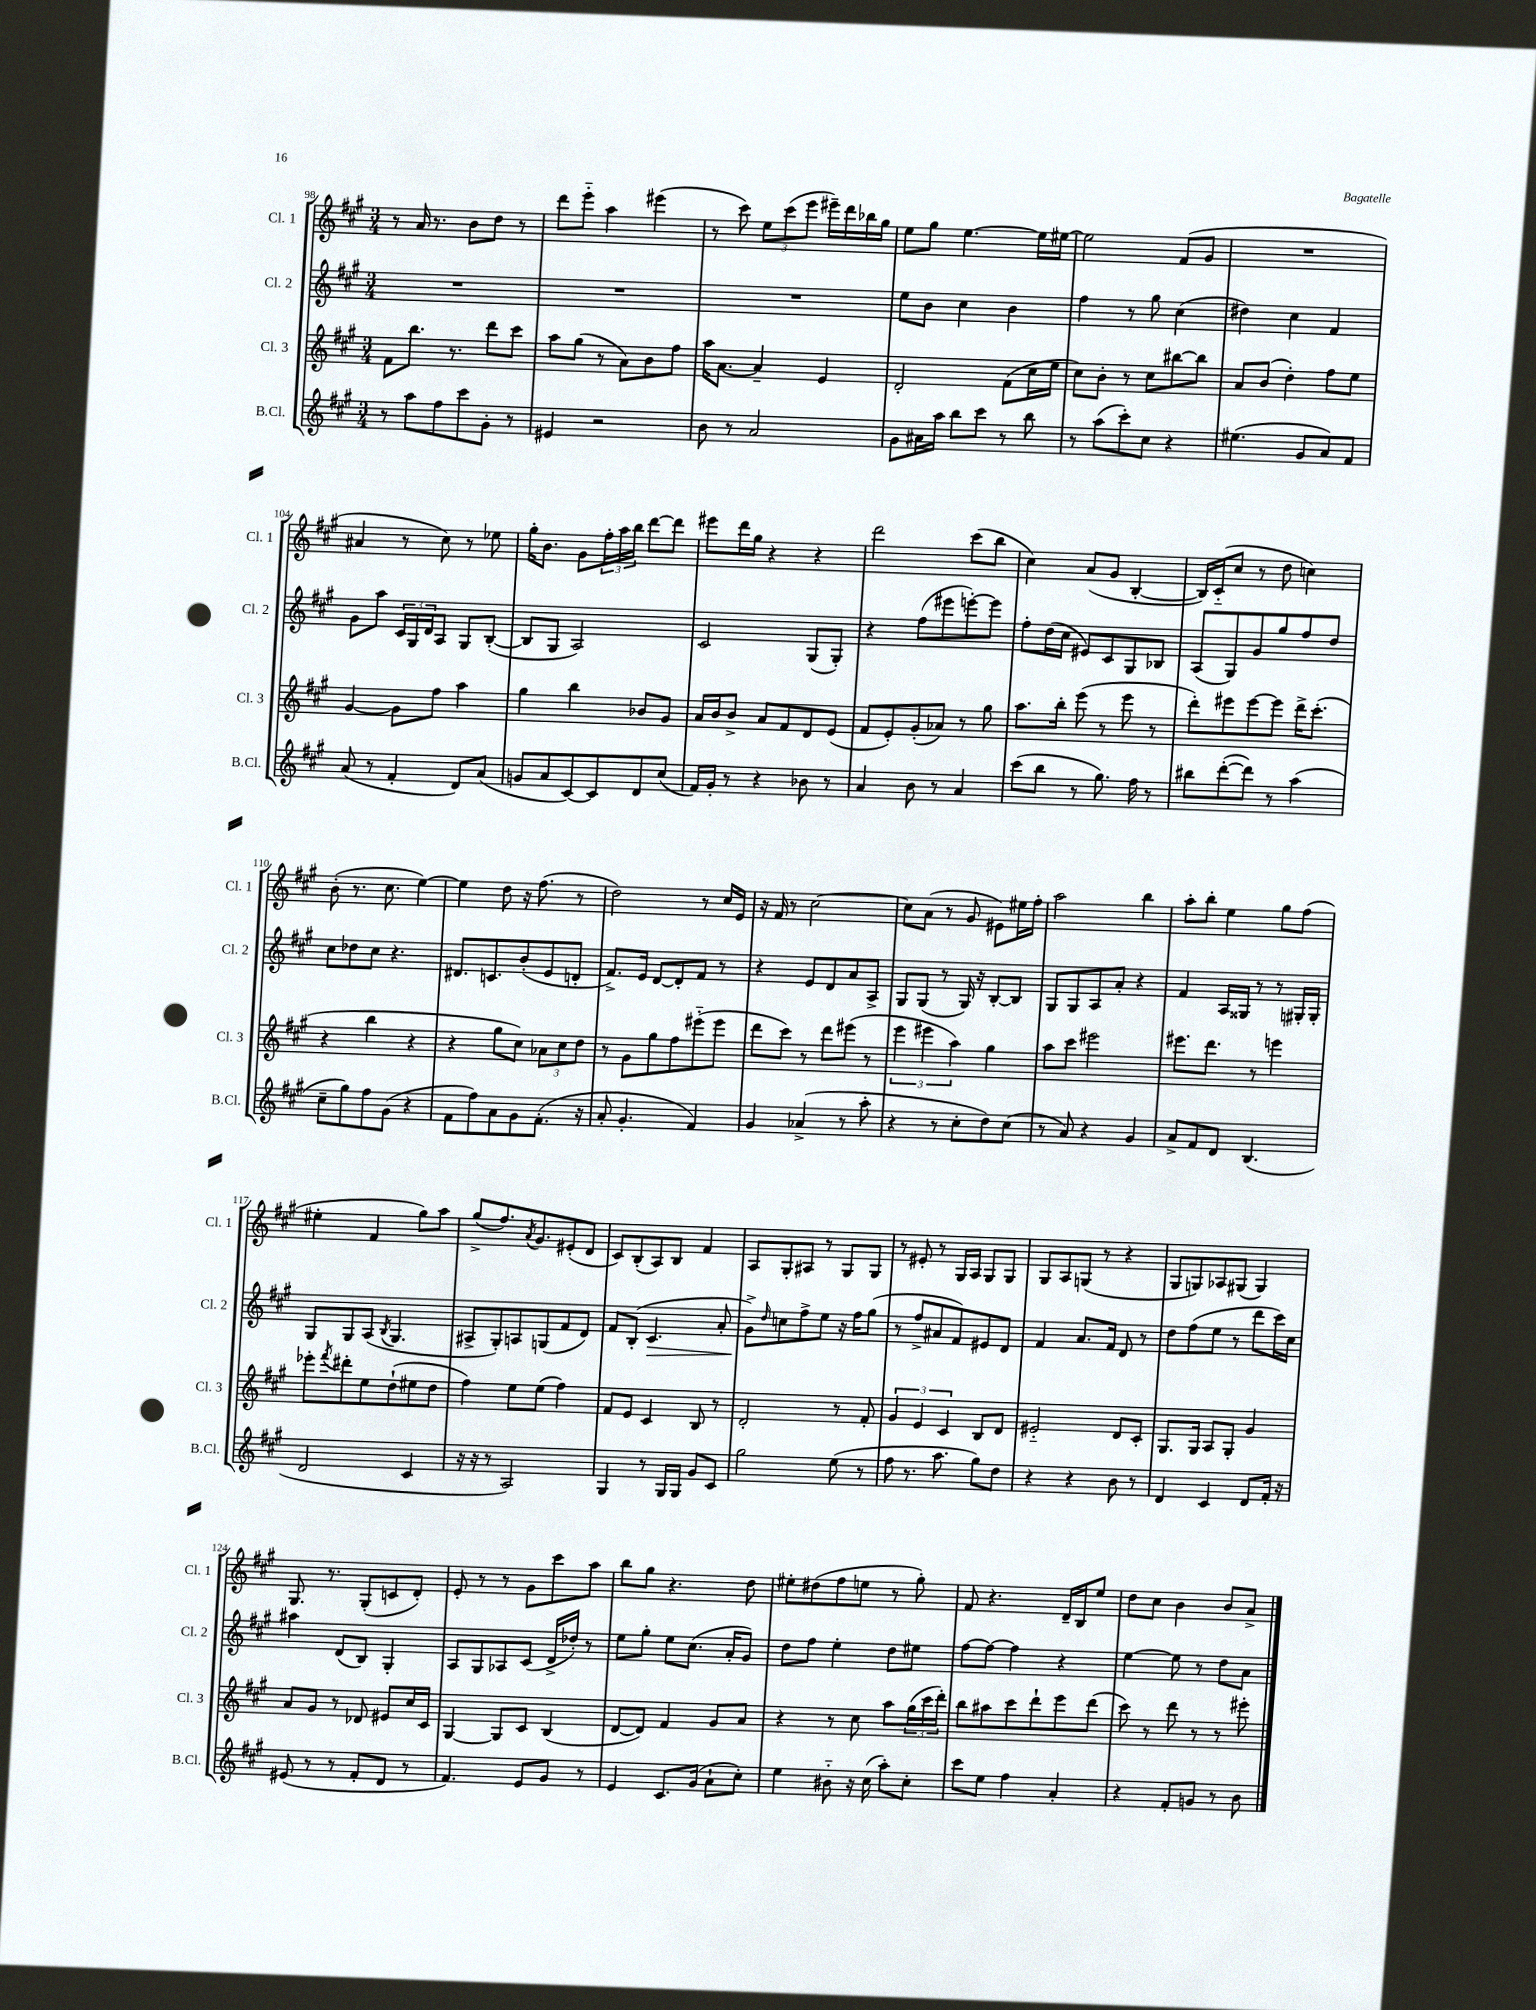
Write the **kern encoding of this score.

**kern	**kern	**kern	**kern
*staff4	*staff3	*staff2	*staff1
*clefG2	*clefG2	*clefG2	*clefG2
*k[f#c#g#]	*k[f#c#g#]	*k[f#c#g#]	*k[f#c#g#]
*M3/4	*M3/4	*M3/4	*M3/4
8r	8f#\L	2.r	8r
8aa\L	8.bb\J	.	16a/
.	.	.	8.r
8ff#\	.	.	.
.	8.r	.	.
8ccc#\	.	.	8b\L
8g#'\J	8ddd\L	.	8dd\J
8r	8ccc#\J	.	8r
=	=	=	=
4e#/	8aa\L	2.r	8ddd\L
.	(8gg#\J	.	8eee'~\J
2r	8r	.	4aa\
.	8a\L)	.	.
.	8b\	.	(4eee#\
.	8ff#\J	.	.
=	=	=	=
8b\	16aa\LK	2.r	8r
.	[8.a\J	.	.
8r	.	.	8ccc#\)
2a/	4a~/]	.	12ee\L
.	.	.	(12ccc#\
.	.	.	12eee\J
.	4e/	.	16eee#~\LL)
.	.	.	16ddd\
.	.	.	16bb-\
.	.	.	16gg#\JJ
=	=	=	=
8g#\L	2d'/	8ee\L	8ee\L
16a#\L	.	8b\J	8gg#\J
16aa\JJ	.	.	.
8bb\L	.	4cc#\	[4.ee\
8ccc#\J	.	.	.
8r	(8f#\L	4b\	.
8bb\	16cc#\L	.	16ee\]LL
.	16ee\JJ	.	[16ee#\JJ
=	=	=	=
8r	8cc#\L)	4ff#\	2ee#\]
(8aa\L	8b'\J	.	.
8ccc#'\)	8r	8r	.
8cc#\J	8cc#\L	8gg#\	.
4r	[8bb#\	(4cc#\	(8f#/L
.	8bb#\]J	.	8g#/J
=	=	=	=
(4.ee#\	8a/L	4dd#\)	2.r
.	(8b/J	.	.
.	4dd'\)	4cc#\	.
8g#/L	.	.	.
8a/)	8ff#\L	4f#/	.
8f#/J	8ee\J	.	.
=	=	=	=
(8a/	[4g#/	8g#\L	4a#/
8r	.	8aa\J	.
4f#'/	8g#\]L	24c#/LL	8r
.	.	24G#/	.
.	.	24d/J	.
.	8ff#\J	8A/J	8cc#\)
8d/L)	4aa\	8G#/L	8r
(8a/J	.	([8B'/J	8ee-\
=	=	=	=
8g/L	4gg#\	8B/]L	16gg#'\LK
.	.	.	8.b\J
8a/	.	8G#/J	.
[8c#/)	4bb\	2A/)	8g#\L
8c#/]	.	.	24ff#'\L
.	.	.	24aa\
.	.	.	24bb\JJ
8d/	8b-/L	.	[8ddd\L
(8cc#/J	8g#/J	.	8ddd\]J
=	=	=	=
16f#/LL)	16a/LL	2c#/	8eee#\L
16g#'/JJ	16b/J	.	.
8r	8b^/J	.	16ddd\L
.	.	.	16gg#\JJ
4r	8a/L	.	4r
.	8f#/	.	.
8b-\	8d/	(8G#/L	4r
8r	(8e/J	8G#'/J)	.
=	=	=	=
4a/	8f#/L	4r	2ddd\
.	8e'/)	.	.
8b\	(8g#'/	(8ff#\L	.
8r	8a-/J)	8eee#\	.
4a/	8r	[8eee'\)	(8ccc#\L
.	8gg#\	8eee\]J	8bb\J
=	=	=	=
(8ccc#\L	8.aa\L	8ff#'\L	4cc#\)
8bb\J	.	(16dd\L	.
.	16bb'\Jk	16cc#\JJ	.
8r	(8eee\	8e#/L)	(8a/L
8.gg#\)	8r	8c#/	8g#/J
.	8eee\	8G#/	[4B'/
16ff#\	.	.	.
8r	8r	8B-/J	.
=	=	=	=
8bb#\L	8ddd'\L)	(8A/L	16B/]LL)
.	.	.	(16c#'~/J
([8ddd'\	8eee#\	8G#/)	8cc#/J
8ddd\]J)	[8eee#\	8g#/	8r
8r	8eee#\]J	8gg#/	8dd\
(4aa\	16ddd^\LK	8ff#/	4cc\)
.	(8.ccc#'\J	.	.
.	.	8dd/J	.
=	=	=	=
8cc#~\L	4r	8cc#\L	(8b'\
8gg#\)	.	8dd-\	8.r
8ff#\	4bb\	8cc#\J	.
.	.	.	8.cc#\
(8g#\J	.	4.r	.
4r	4r	.	[4ee\)
=	=	=	=
8f#\L	4r	8.d#/L	4ee\]
8ff#\)	.	.	.
.	.	8.c/	.
8a\	8gg#\L	.	8dd\
8g#\	8cc#\J)	(8b'/	16r
.	.	.	(8.ff#\
(8.f#'\J	12a-\L	8e/	.
.	12cc#\	.	.
.	.	8d'/J	8r
.	12dd\J	.	.
16r	.	.	.
=	=	=	=
8a'/	8r	8.f#^/L)	2dd\)
4.g#'/	8g#\L	.	.
.	.	16e/Jk	.
.	8gg#\	[8d/L	.
.	8ff#\	8d'/]	.
4f#/)	(8eee#'~\	8f#/J	8r
.	8eee#\J	8r	16cc#/LL
.	.	.	16e/JJ
=	=	=	=
4g#/	8ddd\L	4r	16r
.	.	.	16f#/
.	8ccc#\J)	.	8r
(4a-^/	8r	8e/L	[2cc#\
.	8ddd\L	8d/	.
8r	(8eee#\J	8a/	.
8aa'\	8r	8A^/J	.
=	=	=	=
4r	6eee\	8G#/L	8cc#\]L
.	.	(8G#/J	(8a\J
.	6eee#\	.	.
8r	.	8r	8r
.	6aa\)	.	.
8cc#'\L	.	16G#/)	8g#/
.	.	16r	.
8dd\)	4gg#\	[8B'/L	8e#\L)
(8cc#\J	.	8B/]J	16ee#\L
.	.	.	16ff#'\JJ
=	=	=	=
8r	8aa\L	8G#/L	2aa\
8a/)	8ccc#\J	8G#/	.
4r	2eee#\	8A/	.
.	.	8a'/J	.
4g#/	.	4r	4bb\
=	=	=	=
8a^/L	8.eee#\L	4f#/	8aa'\L
8f#/	.	.	8bb'\J
.	8.ddd\J	.	.
8d/J	.	16A/LL	4ee\
.	.	16G##/JJ	.
(4.B/	8r	8r	.
.	4eee\	8r	8gg#\L
.	.	16G#'/LL	(8ff#\J
.	.	16G#'/JJ	.
=	=	=	=
2d/	8eee-'\L	8G#/L	4ee#'\
.	8qfff#/	.	.
.	8ddd#'\	8G#/	.
.	8ee\	(8A/J	4f#/
.	.	8qB/	.
.	(8dd`\	4.G#/	.
4c#/	8ee#\	.	8gg#\L)
.	8dd\J	.	8aa\J
=	=	=	=
16r	4ff#\)	8A#^/L	(8gg#^/L
16r	.	.	.
8r	.	8G#'/)	8.ff#/)
2A/)	8ee\L	8A/	.
.	.	.	8qa/
.	.	.	8.g#/
.	(8ee\J	(8G/	.
.	4ff#\)	8f#/	(8e#'/
.	.	8d/J)	8d/J
=	=	=	=
4G#/	8f#/L	8f#/L	8c#/L)
.	8e/J	(8B'/J	(8B'/
8r	4c#/	4.c#/	8A/)
16G#/LL	.	.	8B/J
16G#/JJ	.	.	.
8g#/L	8B/	.	4f#/
8c#/J	8r	8a'/	.
=	=	=	=
2gg#\	2d'/	8g#^\L)	8A/L
.	.	16qqdd/	.
.	.	8cc\	8G#'/
.	.	8ff#^\	8A#/J
.	.	8ee\J	8r
(8ee\	8r	16r	8G#/L
.	.	16ff#\LK	.
8r	8f#'/	(8gg#\J	8G#/J
=	=	=	=
8ff#\	6g#/	8r	8r
8.r	.	8ff#^/L	8e#'/
.	6e/	.	.
.	.	8a#/	8r
8.aa\	.	.	.
.	6c#/	.	.
.	.	8f#/)	16G#/LL
.	.	.	16A/JJ
8gg#\L)	8B/L	8e#/	8G#/L
8dd\J	8d/J	8d/J	8G#/J
=	=	=	=
4r	2e#'~/	4f#/	8G#/L
.	.	.	8A/
4r	.	8.a/L	(8G/J
.	.	.	8r
.	.	16f#/Jk	.
8b\	8d/L	8d/	4r
8r	8c#'/J	8r	.
=	=	=	=
4d/	8.G#/L	8dd\L	8G#/L
.	.	(8ff#\	8G/)
.	16G#/Jk	.	.
4c#/	8A/L	8ee\J	8A-/
.	8G#'/J	8r	(8G#/J
8d/L	4g#/	8ddd\L	4G#/)
16f#'/Jk	.	16ccc#\L)	.
16r	.	16cc#\JJ	.
=	=	=	=
(8e#/	8a/L	4aa#\	8.G#/
8r	8g#/J	.	.
.	.	.	8.r
8r	8r	(8d/L	.
8f#'/L	8d-/	8B/J)	(8G#'/L
8d/J	8e#/L	4G#'/	8c/
8r	16cc#/L	.	8d'/J)
.	16c#/JJ	.	.
=	=	=	=
4.f#/)	[4G#/	8A/L	8e'/
.	.	8G#/	8r
.	8G#/]L	8A-/	8r
8e/L	8c#/J	(8c#/J	8g#\L
8g#/J	(4B/	16d^/LL	8ccc#\
.	.	16dd-'/JJ)	.
8r	.	8r	8aa\J
=	=	=	=
4e/	[8d/L	8ee\L	8bb\L
.	8d/]J)	8gg#'\J	8gg#\J
8.c#/L	4f#/	8ee\L	4.r
.	.	(8.cc#\J	.
(16g#/Jk	.	.	.
8a`\L	8g#/L	.	.
.	.	16a'/LK	.
8cc#'\J)	8a/J	8g#/J)	8dd\
=	=	=	=
4ee\	4r	8dd\L	8ee#'\L
.	.	8ff#\J	(8dd#\
8b#'~\	8r	4ee'\	8ff#\
16r	8cc#\	.	8ee\J
(16cc#\	.	.	.
8aa'\L)	8aa\L	8dd\L	8r
8cc#'\J	(24gg#\L	8ee#\J	8gg#'\)
.	24ccc#\	.	.
.	24ddd'\JJ)	.	.
=	=	=	=
8ccc#\L	8bb\L	[8ff#\L	8f#/
8ee\J	8aa#\	8ff#\_J	4.r
4ff#\	8ccc#\	4ff#\]	.
.	8ddd`\	.	.
4a'/	8eee\	4r	16d~/LL
.	.	.	16B/J
.	(8ddd\J	.	8ee/J
=	=	=	=
4r	8ccc#\)	[4ee\	8dd\L
.	8r	.	8cc#\J
8f#'/L	8ddd\	8ee\]	4b\
8g/J	8r	8r	.
8r	8r	8dd\L	8b/L
8b\	8eee#'\	8a\J	8a^/J
==	==	==	==
*-	*-	*-	*-
